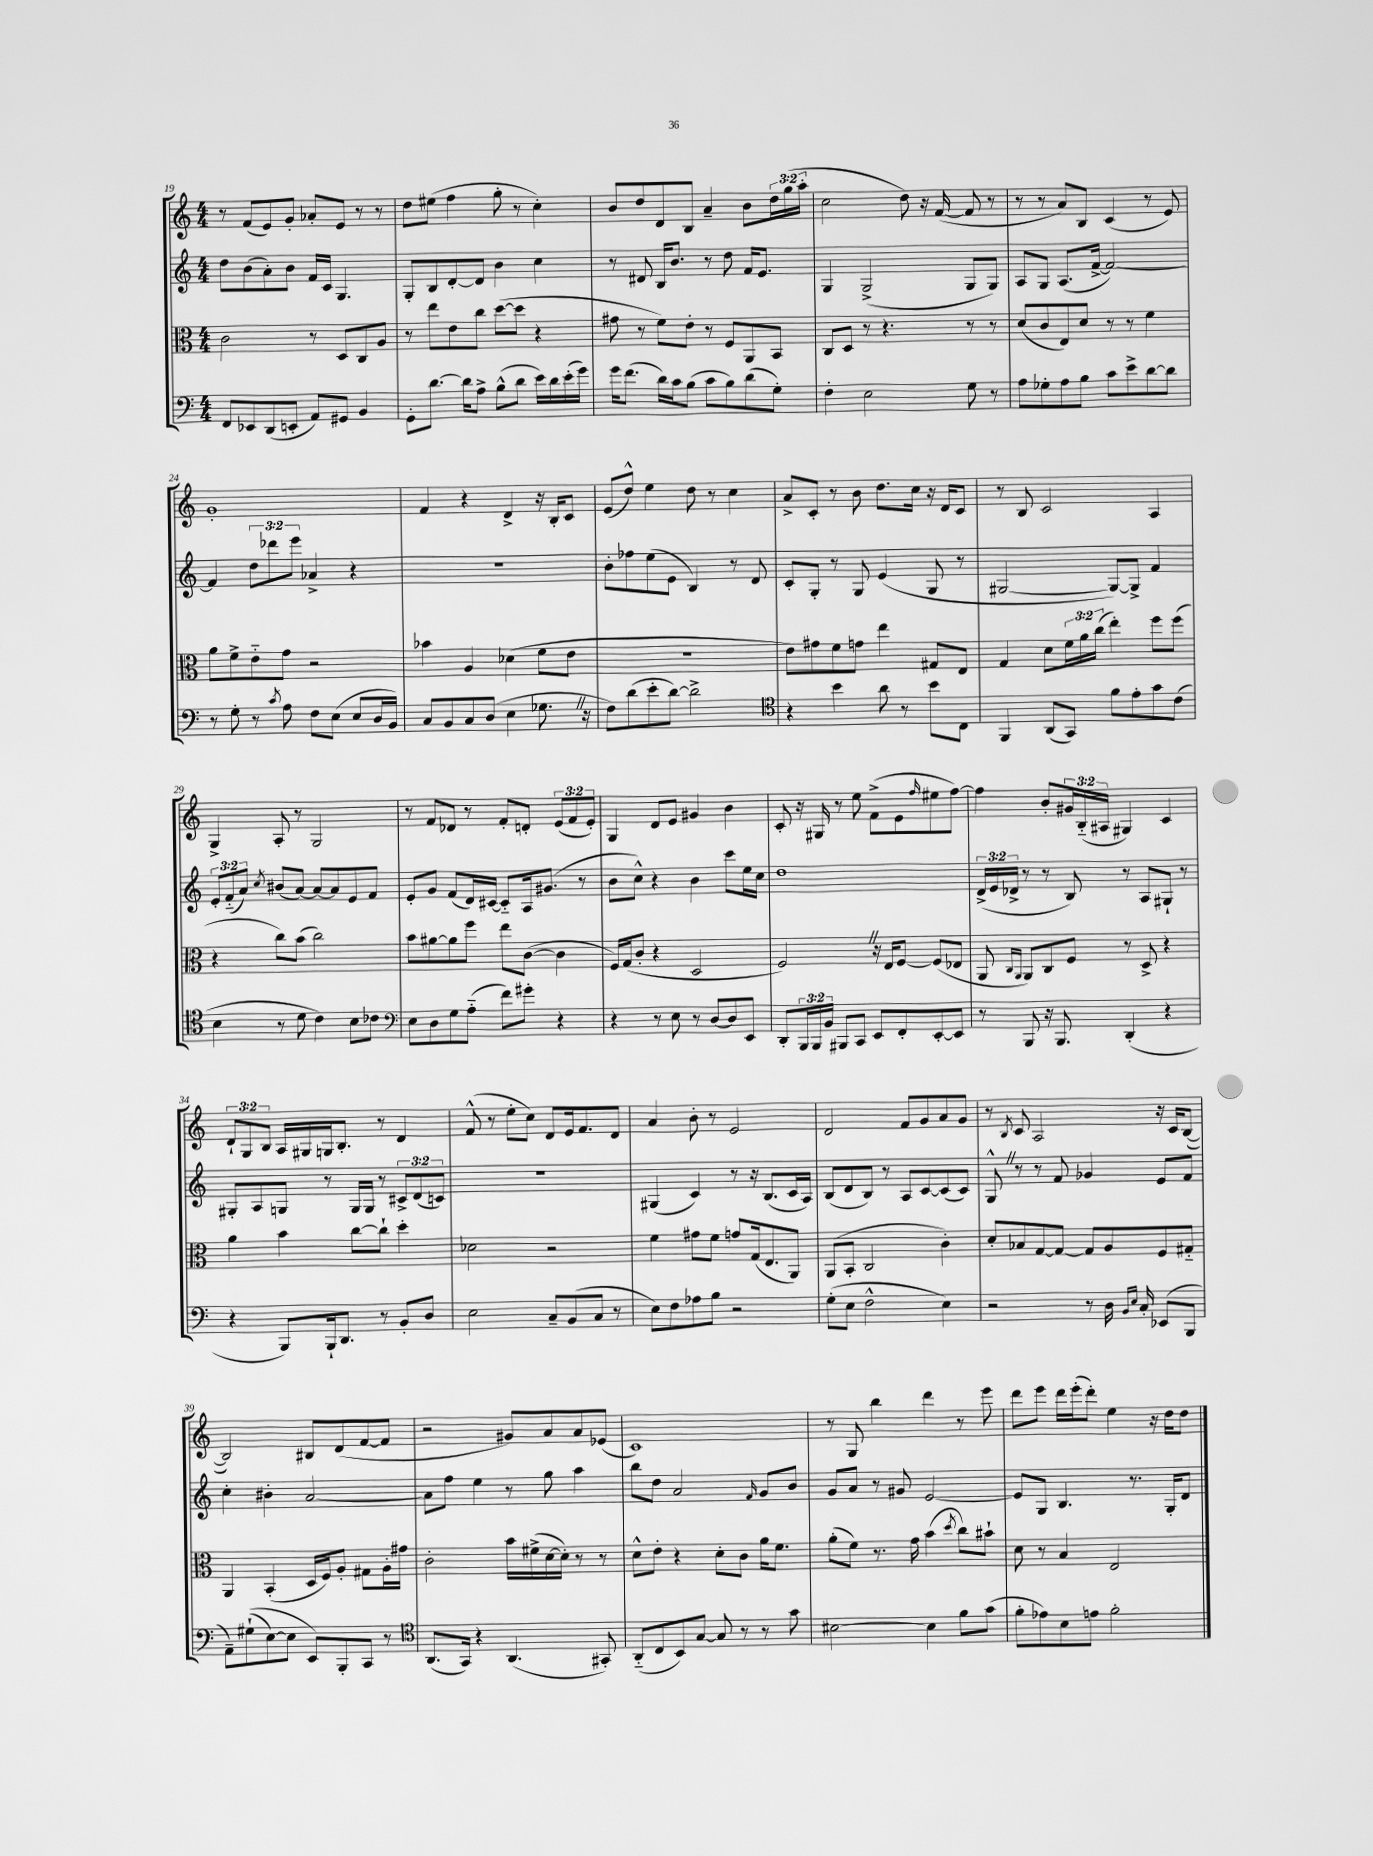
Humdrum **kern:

**kern	**kern	**kern	**kern
*staff4	*staff3	*staff2	*staff1
*clefF4	*clefC3	*clefG2	*clefG2
*k[]	*k[]	*k[]	*k[]
*M4/4	*M4/4	*M4/4	*M4/4
8FF	2c	8dd	8r
8EE-	.	(8b	(8f
(8DD	.	8a')	8e)
8EE'	.	8b	8g'
8AA)	8r	16f	8a-'
.	.	16c	.
8GG#	8D	4.G	8e
4BB	8C	.	8r
.	8A	.	8r
=	=	=	=
8GG'	8r	8G'	8dd
[8.d	8ee	8B	(8ee#
.	8e	[8d'	4ff
16d]	.	.	.
8A^	8cc	8d]	.
(8B^^	([8dd	4b	8gg'
8d	8dd]	.	8r
16e)	4r	4cc	4cc')
16d	.	.	.
(16e'	.	.	.
16g)	.	.	.
=	=	=	=
16g	8g#	8r	8b
(8.f	.	.	.
.	8r	8d#	8dd
16d)	8f)	16B	8d
16c	.	8.b	.
(8B	8e'	.	8B
8c	8r	8r	4a~
8B)	8F	8dd	.
(8d	8AA	16f	8b
.	.	8.e	.
8G')	8BB	.	24dd
.	.	.	(24gg
.	.	.	24aa'
=	=	=	=
4F'	8C	4G	2cc
.	8D	.	.
2E	8r	(2G^	.
.	4.r	.	.
.	.	.	8dd)
.	.	.	16r
.	.	.	([16f
8G	8r	8G	8f]
8r	8r	8G)	8r
=	=	=	=
8A	(8d	8A	8r
8G-'	8c	8G	8r
8A	8E)	(8.A	8a)
8B	8d	.	8B
.	.	[16f^	.
8c	8r	2f_)	(4c
8e^	8r	.	.
[8d	4f	.	8r
8d]	.	.	8e)
=	=	=	=
8r	8a	4f]	1g'
8G'	8f^	.	.
8r	8e'~	12dd	.
.	.	12ddd-	.
8qc	.	.	.
8A	8g	.	.
.	.	12eee	.
8F	2r	4a-^	.
(8E	.	.	.
8E	.	4r	.
16D	.	.	.
16BB)	.	.	.
=	=	=	=
8C	4b-	1r	4f
8BB	.	.	.
8C	4A	.	4r
(8D	.	.	.
4E	(4d-	.	4d^
8.G-	8f	.	16r
.	.	.	16B'
.	8e	.	8c
16r	.	.	.
=	=	=	=
8F)	1r	8b'	(8e
(8d	.	8ff-	8dd^^)
8e'	.	(8ee	4ee
[8d)	.	8e	.
2d^]	.	4B)	8dd
.	.	.	8r
.	.	8r	4cc
.	.	8d	.
=	=	=	=
*clefC4	*	*	*
4r	8e)	8c'	8a^
.	8g#	8G'	8c'
4b	8f	8r	8r
.	8g	8G	8b
8a	4ee	(4e	8.dd
8r	.	.	.
.	.	.	16cc
8b	8G#	8G	16r
.	.	.	16d
8C	8E	8r	8c
=	=	=	=
4FF	4G	[2G#	8r
.	.	.	8B
(8AA	8d	.	2c
8GG)	24f	.	.
.	24a	.	.
.	(24cc	.	.
8f	4ee')	8G#_)	.
8e'	.	8G#^]	.
8g	8ff	4f	4A
(8c	(8ff	.	.
=	=	=	=
4B	4r	12e'	4G^
.	.	(12f'~	.
.	.	12a)	.
.	.	8qcc	.
8r	8cc)	(8b#	8A'
8d	(8b	[8a)	8r
4c)	2cc)	8a_	2G
.	.	8a]	.
8B	.	8e	.
8c-	.	8f	.
=	=	=	=
*clefF4	*	*	*
8E	8b	8e'	8r
8D	[8a#	8g	8f
8G	8a#]	(8f	8d-
(8A'~	8ff	16d)	8r
.	.	[16c#	.
8f)	8ee	8c#'~]	8f'
8g#'	([8c	16A	8d'
.	.	(8.g#	.
4r	4c]	.	(12e
.	.	.	12f
.	.	8r	.
.	.	.	12e')
=	=	=	=
4r	16F)	8b	4G
.	(16G	.	.
.	8c'	8cc^^)	.
8r	4r	4r	8d
8E	.	.	8e
8r	2D	4b	4g#
[8D	.	.	.
8D]	.	8ccc	4b
8EE	.	16ee	.
.	.	16cc	.
=	=	=	=
8DD'	2F)	1dd	8c'
24BBB	.	.	16r
24BBB	.	.	.
.	.	.	16G#
24BB	.	.	.
8BBB#	.	.	8r
8CC	.	.	8ee
8EE	16r	.	(8f^
.	16E	.	.
8FF'	[8F	.	8e
.	.	.	16qqff
[8EE'	(8F]	.	8ee#
8EE]	8E-	.	[8ff)
=	=	=	=
8r	8AA	(24d^	4ff]
.	.	24e	.
.	.	24d-^	.
.	16qqC	.	.
.	16qqAA	.	.
8BBB	8AA)	8r	.
16r	8C	8r	8b'
8.BBB	.	.	.
.	8F	8B)	24g#
.	.	.	(24B'~
.	.	.	24A#
(4DD'	8r	8r	4G#)
.	8D^	8A	.
4r	4r	8G#`	4c
.	.	8r	.
=	=	=	=
4r	4a	8G#'	12d`
.	.	.	12G
.	.	8A	.
.	.	.	12B
8BBB)	4b	8G	16A
.	.	.	16G#
16BBB`	.	8r	16G
8.DD	.	.	8.B'
.	[8cc	16G	.
.	.	16G	.
8r	8cc`]	8r	8r
8BB'	4dd'	12c#^	4d
.	.	(12d	.
8D	.	.	.
.	.	12c)	.
=	=	=	=
2E	2d-	1r	(8f^^
.	.	.	8r
.	.	.	8ee'
.	.	.	8cc)
8C~	2r	.	8d
(8BB	.	.	16e
.	.	.	8.f
8C	.	.	.
8r	.	.	8d
=	=	=	=
8E)	4f	(4G#	4a
8F	.	.	.
8A-	8g#	4c)	8b'
8B	8f	.	8r
2r	8g	8r	2e
.	(16G	16r	.
.	8.E	(8.B	.
.	8AA)	16c	.
.	.	16A)	.
=	=	=	=
(8G'	(8AA	(8B	2d
8E	8BB'	8d	.
2F^^	2C	8B)	.
.	.	8r	.
.	.	8A	8f
.	.	[8c	8g
4E)	4c')	(8c]	8a
.	.	8c)	8g
=	=	=	=
2r	8d'	8G^^	8r
.	.	.	8qB
.	8B-	8r	8c
.	[8G	8r	2A
.	8G_	8f	.
8r	8G]	4g-	.
16D	8A	.	.
16qqBB	.	.	.
16qqE	.	.	.
16C'	.	.	.
(8EE-	8F	8e	16r
.	.	.	16c
8BBB	8G#'~	8f	([8B
=	=	=	=
8AA~)	4AA	4cc'	2B])
&((8G#`	.	.	.
[8E)	(4BB'	4b#'	.
8E]	.	.	.
8EE&)	16D	[2a	8B#
.	16F)	.	.
8BBB'	8A'	.	(8d
8CC	8G#	.	[8f
8r	16A'	.	8f]
.	16g#	.	.
=	=	=	=
*clefC4	*	*	*
(8.AA	2c'	8a]	2r
.	.	8ff	.
16GG)	.	.	.
4r	.	4ee	.
(4.AA	16b	8r	8g#)
.	(16f#^	.	.
.	[16d	8gg	8a
.	16d'])	.	.
.	8r	4aa	8a
8GG#')	8r	.	(8e-
=	=	=	=
(8AA'~	8d^^	8bb	1c)
8C	8e'	8dd	.
8BB)	4r	2a	.
[8G	.	.	.
8G]	8d'	.	.
8r	8c	.	.
.	.	16qqf	.
8r	16a	8g	.
.	8.f	.	.
8g	.	8b	.
=	=	=	=
[2B#	(8a'	8g	8r
.	8f)	8a	8G
.	8.r	8r	4bb
.	.	8g#	.
.	16g	.	.
4B#]	(4b	[2e	4ddd
.	8qdd	.	.
8f	8cc)	.	8r
(8g	8b#`	.	8eee
=	=	=	=
8f'	8d	8e]	8ddd
8e-)	8r	8G	8eee
8B	4B	4.B	16ddd
.	.	.	(16eee'
8e	.	.	8ddd')
2f'	2E	.	4ee
.	.	8.r	.
.	.	.	16r
.	.	16G'	16dd
.	.	8d	8dd
==	==	==	==
*-	*-	*-	*-
